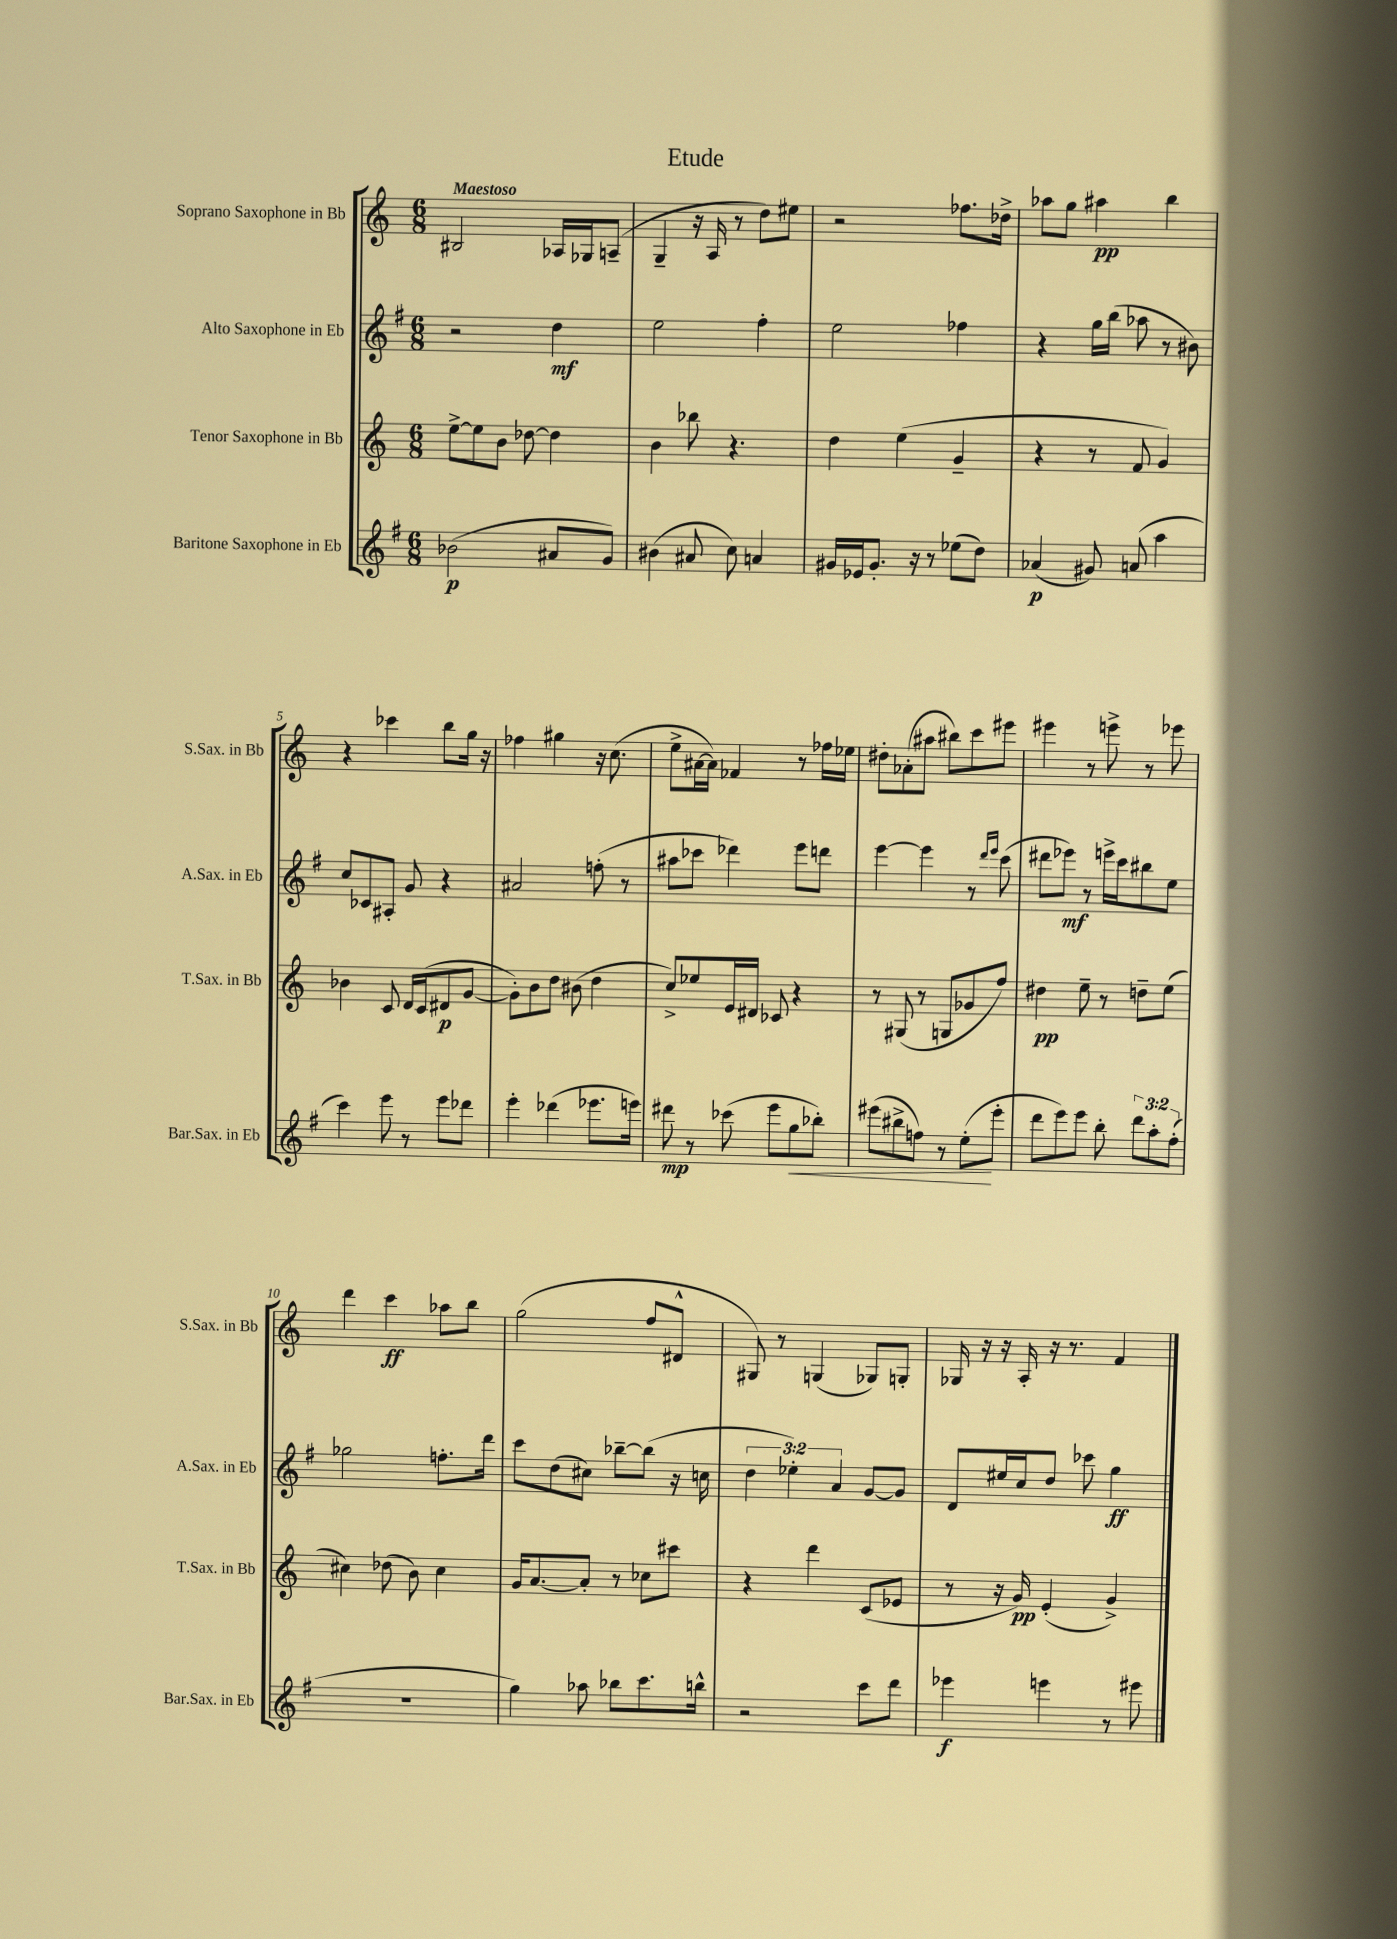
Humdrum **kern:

**kern	**dynam	**kern	**dynam	**kern	**dynam	**kern	**dynam
*part4	*part4	*part3	*part3	*part2	*part2	*part1	*part1
*staff4	*staff4	*staff3	*staff3	*staff2	*staff2	*staff1	*staff1
*I"Baritone Saxophone in Eb	*	*I"Tenor Saxophone in Bb	*	*I"Alto Saxophone in Eb	*	*I"Soprano Saxophone in Bb	*
*I'Bar.Sax. in Eb	*	*I'T.Sax. in Bb	*	*I'A.Sax. in Eb	*	*I'S.Sax. in Bb	*
*clefG2	*	*clefG2	*	*clefG2	*	*clefG2	*
*k[f#]	*	*k[]	*	*k[f#]	*	*k[]	*
*M6/8	*	*M6/8	*	*M6/8	*	*M6/8	*
=1	=1	=1	=1	=1	=1	=1	=1
!	!	!	!	!	!	!LO:TX:a:B:t=Maestoso	!
(2b-X\	p	[8ee^\L	.	2r	.	2B#X/	.
.	.	8ee\]	.	.	.	.	.
.	.	8b\J	.	.	.	.	.
.	.	[8dd-X\	.	.	.	.	.
8a#X/L	.	4dd-\]	.	4dd\	mf	16A-X/LL	.
.	.	.	.	.	.	16G-X/J	.
8g/J)	.	.	.	.	.	(8An~/J	.
=2	=2	=2	=2	=2	=2	=2	=2
(4b#X\	.	4b\	.	2ee\	.	4G~/	.
8a#X/	.	8bb-X\	.	.	.	16r	.
.	.	.	.	.	.	16A/	.
8cc\)	.	4.r	.	.	.	8r	.
4an/	.	.	.	4ff#'\	.	8dd\L)	.
.	.	.	.	.	.	8ee#X\J	.
=3	=3	=3	=3	=3	=3	=3	=3
16g#X/LL	.	4dd\	.	2ee\	.	2r	.
16e-X/J	.	.	.	.	.	.	.
8.g#'/J	.	.	.	.	.	.	.
.	.	(4ee\	.	.	.	.	.
16r	.	.	.	.	.	.	.
8r	.	.	.	.	.	.	.
(8ee-X\L	.	4g~/	.	4ff-X\	.	8.ff-X\L	.
8dd\J)	.	.	.	.	.	.	.
.	.	.	.	.	.	16dd-X^\Jk	.
=4	=4	=4	=4	=4	=4	=4	=4
(4a-X/	p	4r	.	4r	.	8aa-X\L	.
.	.	.	.	.	.	8gg\J	.
8g#X/)	.	8r	.	16gg\LL	.	4aa#X\	pp
.	.	.	.	(16bb\JJ	.	.	.
(8an/	.	8f/	.	8aa-X\	.	.	.
4aa\	.	4g/)	.	8r	.	4bb\	.
.	.	.	.	8b#X\)	.	.	.
!!LO:LB:g=z
=5	=5	=5	=5	=5	=5	=5	=5
4ccc\)	.	4b-X\	.	8cc/L	.	4r	.
.	.	.	.	8c-X/	.	.	.
8eee\	.	8c/	.	8A#X'/J	.	4ccc-X\	.
8r	.	16d/LL	.	8g/	.	.	.
.	.	(16c/J	.	.	.	.	.
8eee\L	.	8d#X/	p	4r	.	8bb\L	.
8ddd-X\J	.	[8g/J	.	.	.	16gg\Jk	.
.	.	.	.	.	.	16r	.
=6	=6	=6	=6	=6	=6	=6	=6
4eee'\	.	8g'\L])	.	2a#X/	.	4ff-X\	.
.	.	8b\	.	.	.	.	.
(4ddd-X\	.	8dd\J	.	.	.	4gg#X\	.
.	.	(8b#X\	.	.	.	.	.
8.eee-X\L	.	4dd\	.	(8ffn'\	.	16r	.
.	.	.	.	.	.	(8.cc\	.
.	.	.	.	8r	.	.	.
16eeen\Jk)	.	.	.	.	.	.	.
=7	=7	=7	=7	=7	=7	=7	=7
8ddd#X\	mp	8cc^/L)	.	8aa#X\L	.	8ee^\L	.
8r	.	8ee-X/	.	8ccc-X\J	.	[16a#X\L	.
.	.	.	.	.	.	16a#\JJ])	.
(8ccc-X\	.	16e/L	.	4ddd-X\)	.	4f-X/	.
.	.	16d#X/JJ	.	.	.	.	.
8eee\L	.	8c-X/	.	.	.	.	.
!	!LO:HP:b	!	!	!	!	!	!
8gg\	<	4r	.	8eee\L	.	8r	.
8bb-X'\J)	.	.	.	8dddn\J	.	16ff-X\LL	.
.	.	.	.	.	.	16ee-X\JJ	.
=8	=8	=8	=8	=8	=8	=8	=8
(8eee#X\L	.	8r	.	[4eee\	.	8dd#X'\L	.
8bb#X^\	.	(8G#X/	.	.	.	(8a-X'\	.
8ffn\J)	.	8r	.	4eee\]	.	8aa#X\J	.
8r	.	8Gn/L	.	.	.	8bb#X\L)	.
(8ee'\L	.	8g-X/	.	8r	.	8ccc\	.
.	.	.	.	16qqddd/LL	.	.	.
.	.	.	.	16qqeee/JJ	.	.	.
8eee#'\J	[	8ff/J)	.	(8ccc\	.	8eee#X\J	.
=9	=9	=9	=9	=9	=9	=9	=9
8ddd\L	.	4dd#X\	pp	8ddd#X\L	.	4eee#X\	.
8eee\)	.	.	.	8eee-X\J)	mf	.	.
8eee\J	.	8ee~\	.	8r	.	8r	.
8bb'\	.	8r	.	16eeen^\LL	.	8eeen^\	.
.	.	.	.	16ccc\J	.	.	.
12ddd\L	.	8ddn~\L	.	8bb#X\	.	8r	.
12aa'\	.	.	.	.	.	.	.
.	.	(8ee\J	.	8ee\J	.	8eee-X\	.
(12ff#'\J	.	.	.	.	.	.	.
!!LO:LB:g=z
=10	=10	=10	=10	=10	=10	=10	=10
2.r	.	4cc#X\)	.	2gg-X\	.	4ddd\	.
.	.	(8dd-X\	.	.	.	4ccc\	ff
.	.	8b\)	.	.	.	.	.
.	.	4cc#\	.	8.ffn'\L	.	8aa-X\L	.
.	.	.	.	.	.	8bb\J	.
.	.	.	.	16ddd\Jk	.	.	.
=11	=11	=11	=11	=11	=11	=11	=11
4gg\)	.	16g/KL	.	8ccc\L	.	(2gg\	.
.	.	[8.a/	.	.	.	.	.
.	.	.	.	(8dd\	.	.	.
8aa-X\	.	8a'/J]	.	8cc#X\J)	.	.	.
8bb-X\L	.	8r	.	[8bb-X~\L	.	.	.
8.ccc\	.	8cc-X\L	.	(8bb-\J]	.	8ff/L	.
.	.	8ccc#X\J	.	16r	.	8d#X^^/J	.
16bbn^^\Jk	.	.	.	16ccn\	.	.	.
=12	=12	=12	=12	=12	=12	=12	=12
2r	.	4r	.	6dd\	.	8G#X/)	.
.	.	.	.	.	.	8r	.
.	.	.	.	6ee-X'\)	.	.	.
.	.	4ddd\	.	.	.	(4Gn/	.
.	.	.	.	6a/	.	.	.
8ccc\L	.	(8c/L	.	[8g/L	.	8G-X/L)	.
8ddd\J	.	8e-X/J	.	8g/J]	.	8Gn'/J	.
=13	=13	=13	=13	=13	=13	=13	=13
4eee-X\	f	8r	.	8d/L	.	16G-X/	.
.	.	.	.	.	.	16r	.
.	.	16r	.	16ee#X/L	.	16r	.
.	.	16g/)	pp	16cc/J	.	16A'/	.
4eeen\	.	(4e'/	.	8dd/J	.	16r	.
.	.	.	.	.	.	8.r	.
.	.	.	.	8ccc-X\	.	.	.
8r	.	4g^/)	.	4gg\	ff	4f/	.
8eee#X\	.	.	.	.	.	.	.
==	==	==	==	==	==	==	==
*-	*-	*-	*-	*-	*-	*-	*-
